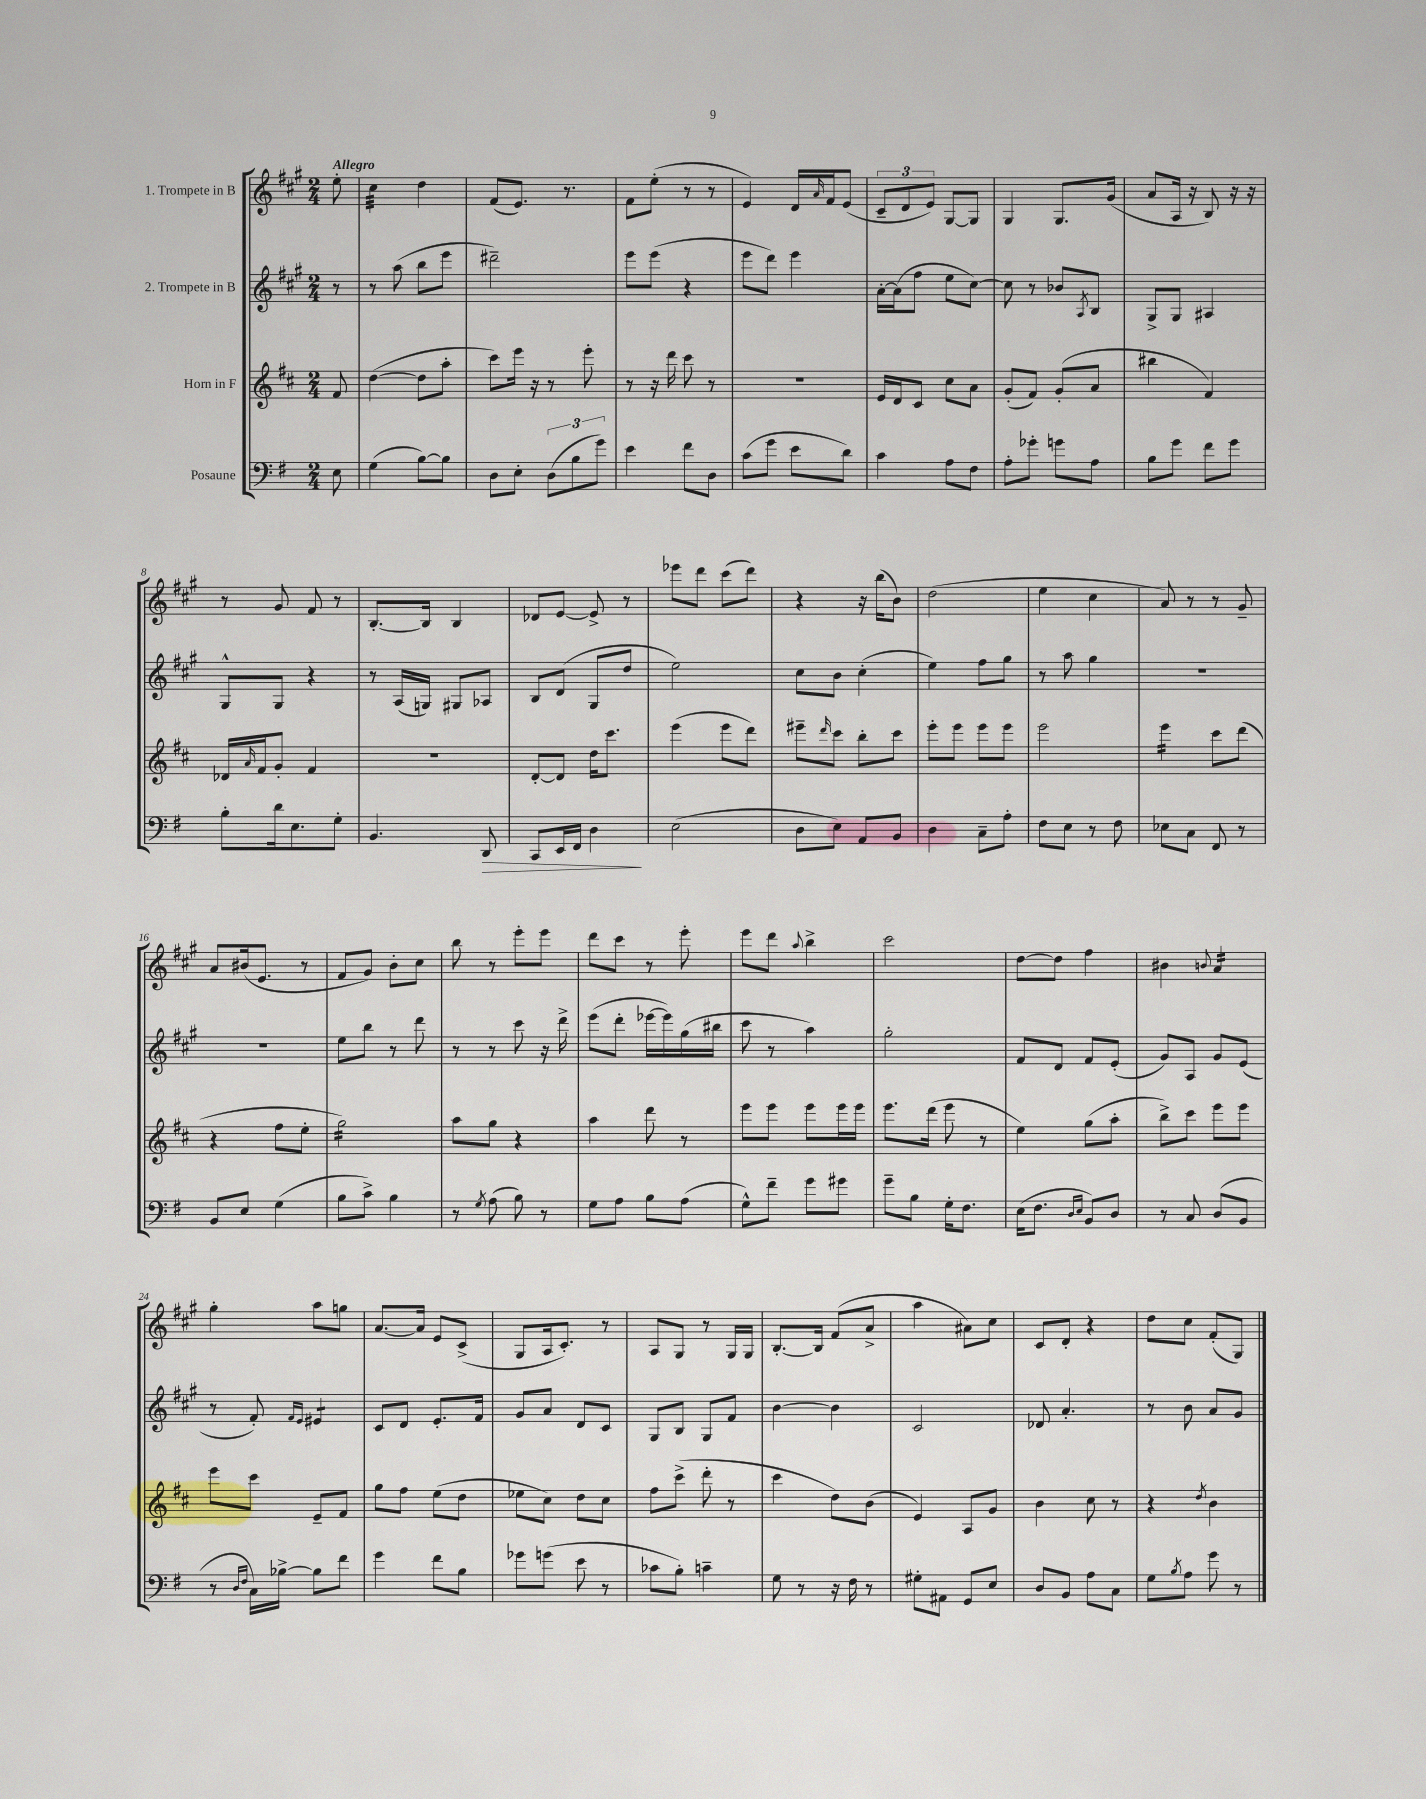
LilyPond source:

<<
\new StaffGroup <<
\new Staff = "s0" \with { instrumentName = "1. Trompete in B" } {
    \clef treble \key a \major \numericTimeSignature \time 2/4 \partial 8 \tempo "Allegro"
    e''8-. |
    cis''4:32 d''4 |
    fis'8( e'8.) r8. |
    fis'8 e''8-.( r8 r8 |
    e'4) d'16 \grace { a'16 } fis'16 e'8( |
    \tuplet 3/2 { cis'8-- d'8 e'8) } gis8~ gis8 |
    gis4 gis8. gis'16( |
    a'8 a16 r16 b8) r16 r16 |
    r8 gis'8 fis'8 r8 |
    b8.~-. b16 b4 |
    des'8 e'8~ e'8-> r8 |
    ees'''8 d'''8 cis'''8( d'''8) |
    r4 r16 b''16( b'8) |
    d''2( |
    e''4 cis''4 |
    a'8) r8 r8 gis'8-- |
    a'8 bis'16( e'8. r8 |
    fis'8 gis'8) b'8-. cis''8 |
    b''8 r8 e'''8-. e'''8 |
    d'''8 cis'''8 r8 e'''8-. |
    e'''8 d'''8 \appoggiatura { a''8 } b''4-> |
    cis'''2 |
    d''8~ d''8 fis''4 |
    bis'4 \appoggiatura { b'8 } a'4:16 |
    gis''4-. a''8 g''8 |
    a'8.~ a'16 e'8 cis'8->( |
    gis8 a16 cis'8.-.) r8 |
    a8 gis8 r8 gis16 gis16 |
    b8.~-. b16 fis'8( a'8-> |
    a''4 ais'8) cis''8 |
    cis'8 d'8-. r4 |
    d''8 cis''8 fis'8-.( gis8) \bar "|." |
}
\new Staff = "s1" \with { instrumentName = "2. Trompete in B" } {
    \clef treble \key a \major \numericTimeSignature \time 2/4 \partial 8
    r8 |
    r8 a''8( b''8 e'''8 |
    dis'''2--) |
    e'''8 e'''8( r4 |
    e'''8 d'''8) e'''4 |
    a'16~-. a'16( fis''8 e''8 cis''8~) |
    cis''8 r8 bes'8 \acciaccatura { a8 } b8 |
    gis8-> gis8 ais4 |
    gis8-^ gis8 r4 |
    r8 a16( g16) gis8 aes8 |
    b8 d'8( gis8 d''8 |
    e''2) |
    cis''8 b'8 cis''4-.( |
    e''4) fis''8 gis''8 |
    r8 a''8 gis''4 |
    R2 |
    r2 |
    e''8 b''8 r8 d'''8 |
    r8 r8 cis'''8 r16 d'''16-> |
    e'''8( d'''8-. ees'''16~ ees'''16) gis''16( bis''16 |
    cis'''8 r8 a''4) |
    gis''2-. |
    fis'8 d'8 fis'8 e'8-.( |
    gis'8) a8 gis'8 e'8( |
    r8 fis'8-.) \grace { fis'16 e'16 } eis'4:8 |
    cis'8 d'8 e'8.-. fis'16 |
    gis'8 a'8 d'8 cis'8 |
    gis8 b8 gis8 fis'8 |
    b'4~ b'4 |
    cis'2 |
    des'8 a'4.-. |
    r8 b'8 a'8 gis'8 \bar "|." |
}
\new Staff = "s2" \with { instrumentName = "Horn in F" } {
    \clef treble \key d \major \numericTimeSignature \time 2/4 \partial 8
    fis'8 |
    d''4~( d''8 a''8-. |
    cis'''8) e'''16 r16 r8 e'''8-. |
    r8 r16 d'''16 cis'''8 r8 |
    r2 |
    e'16 d'16 cis'8 cis''8 a'8 |
    g'8-.( fis'8) g'8-.( a'8 |
    bis''4 fis'4) |
    des'16 \grace { a'16 } fis'16 g'8-. fis'4 |
    R2 |
    d'8~-. d'8 d''16 cis'''8. |
    e'''4( e'''8 d'''8) |
    eis'''8-- \grace { d'''16 } cis'''8 b''8-. cis'''8 |
    e'''8-. e'''8 e'''8 e'''8 |
    e'''2 |
    e'''4:16 cis'''8 d'''8( |
    r4 fis''8 e''8-. |
    g''2:16) |
    a''8 g''8 r4 |
    a''4 d'''8 r8 |
    e'''8 e'''8 e'''8 e'''16 e'''16 |
    e'''8. d'''16( e'''8 r8 |
    e''4) g''8( a''8-. |
    b''8->) cis'''8 e'''8 e'''8 |
    e'''8 cis'''8 e'8-- fis'8 |
    g''8 fis''8 e''8( d''8 |
    ees''8 cis''8) d''8 cis''8 |
    fis''8 cis'''8->( d'''8-. r8 |
    cis'''4 d''8) b'8( |
    e'4) a8 g'8 |
    b'4 cis''8 r8 |
    r4 \acciaccatura { d''8 } b'4 \bar "|." |
}
\new Staff = "s3" \with { instrumentName = "Posaune" } {
    \clef bass \key g \major \numericTimeSignature \time 2/4 \partial 8
    e8 |
    g4( b8~) b8 |
    d8 e8-. \tuplet 3/2 { d8( b8 g'8) } |
    e'4 fis'8 d8 |
    c'8( g'8 e'8 d'8) |
    c'4 a8 fis8 |
    a8-. ges'8-. g'8 a8 |
    b8 g'8 fis'8 g'8 |
    b8-. d'16 e8. g8-. |
    b,4. d,8\> |
    c,8 e,16 fis,16 d4\! |
    e2( |
    d8 e8) a,8 b,8 |
    d4 c8-- a8-. |
    fis8 e8 r8 fis8 |
    ees8 c8 fis,8 r8 |
    b,8 e8 g4( |
    b8 c'8->) b4 |
    r8 \acciaccatura { g8 } a8( b8) r8 |
    g8 a8 b8 a8( |
    g8-^) fis'8-- g'8 gis'8 |
    g'8-- b8 g16-. fis8. |
    e16( fis8. \grace { d16 e16 } b,8) d8 |
    r8 c8 d8( b,8 |
    r8 \grace { d16 fis16 } c16) bes16~-> bes8 fis'8 |
    g'4 fis'8 b8 |
    ges'8 g'8( e'8 r8 |
    ces'8 b8-.) c'4-- |
    g8 r8 r16 fis16 r8 |
    gis8-. ais,8 g,8 e8 |
    d8 b,8 a8 c8 |
    g8 \acciaccatura { b8 } a8 g'8 r8 \bar "|." |
}
>>
>>
